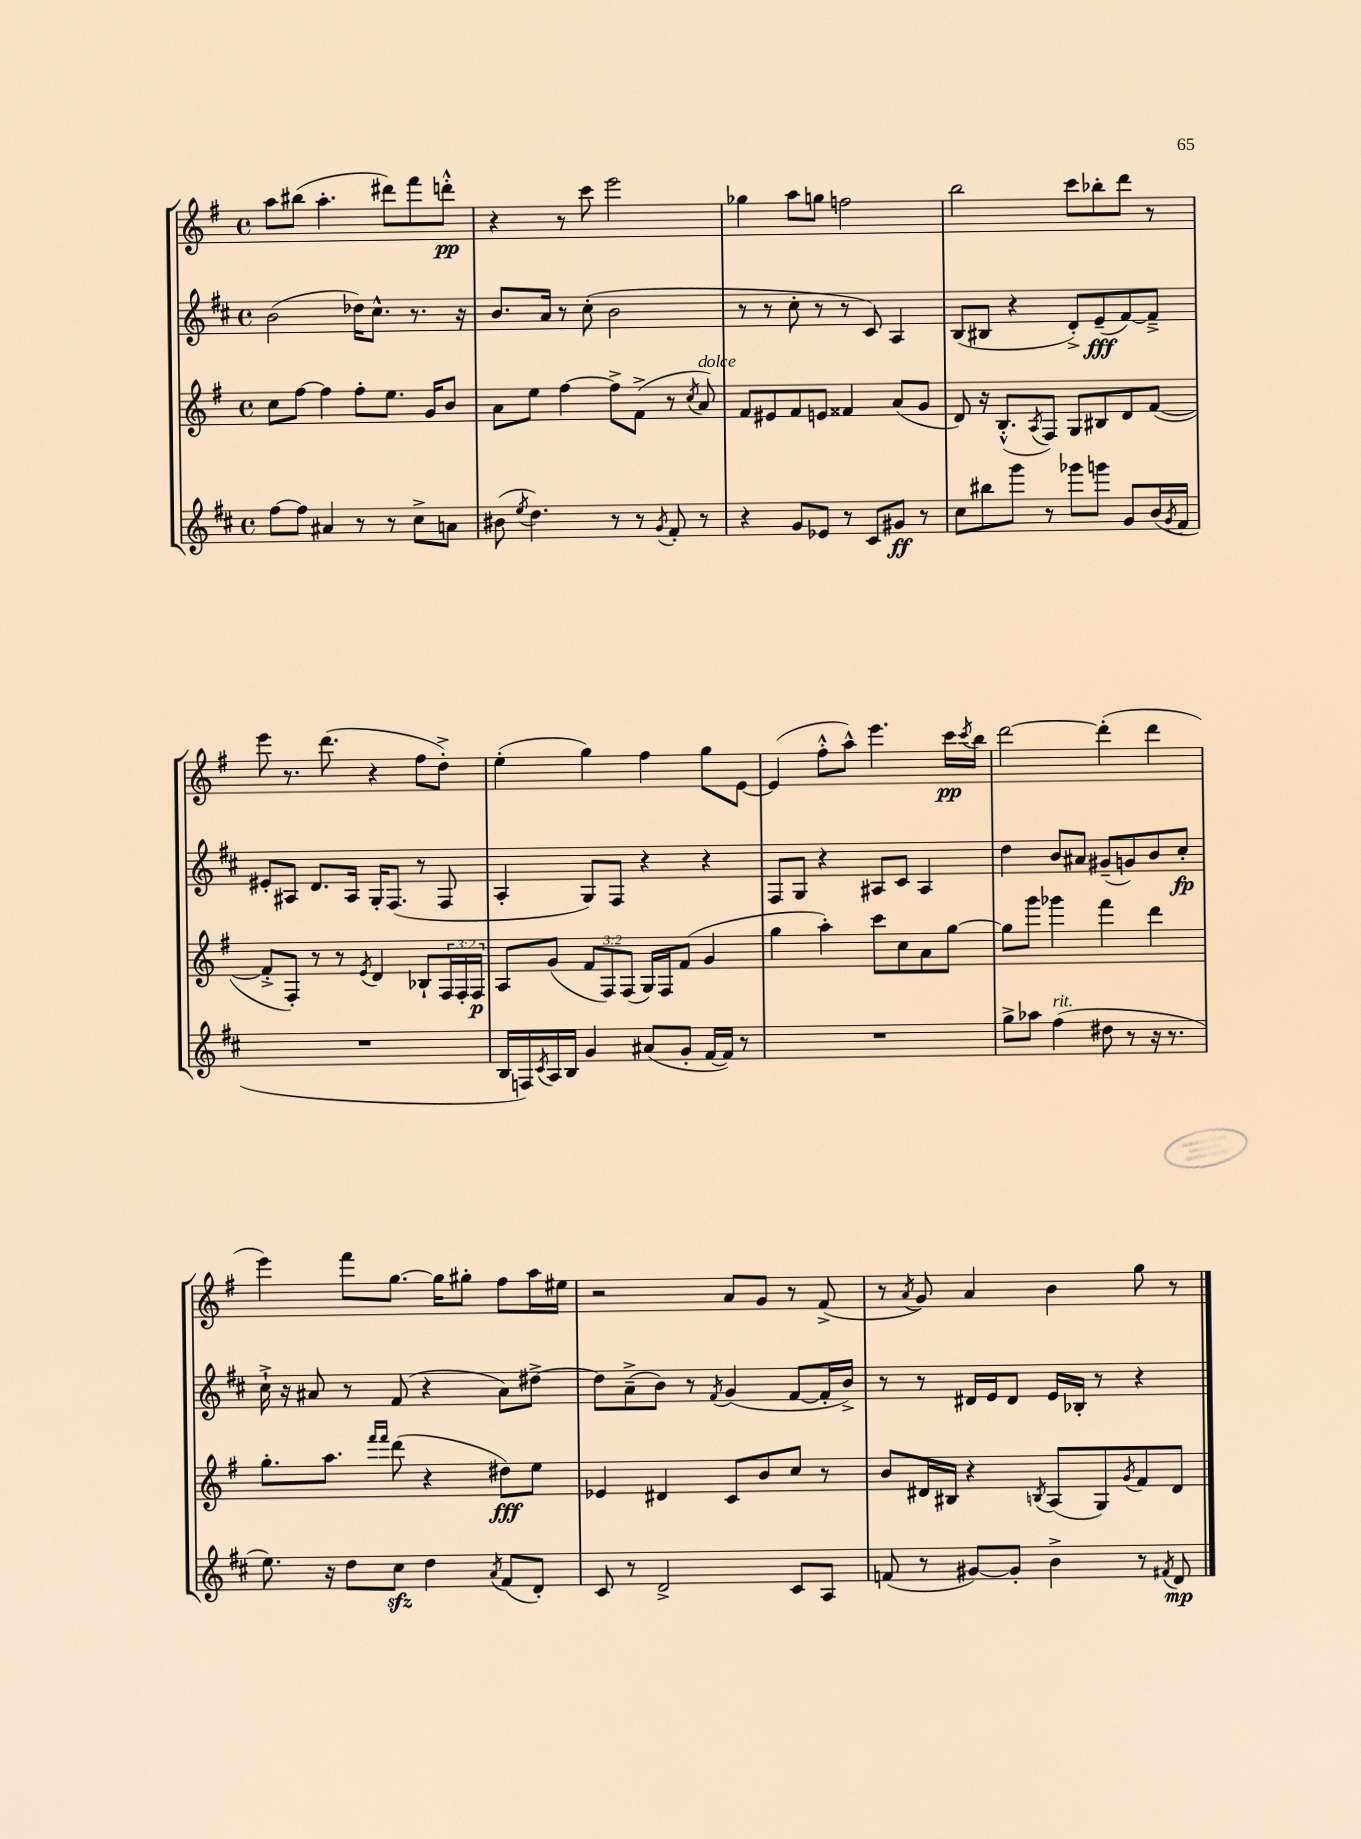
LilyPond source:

<<
\new StaffGroup <<
\new Staff = "s0" {
    \clef treble \key g \major \defaultTimeSignature \time 4/4
    a''8 bis''8( a''4.-. dis'''8) fis'''8 d'''8-.-^\pp |
    r4 r8 c'''8 e'''2 |
    ges''4 a''8 g''8 f''2 |
    b''2 c'''8 bes''8-. d'''8 r8 |
    e'''8 r8. d'''8.( r4 fis''8 d''8-.->) |
    e''4-.( g''4) fis''4 g''8 e'8~ |
    e'4( fis''8-.-^ a''8-^) e'''4. c'''16\pp \acciaccatura { c'''8 } b''16 |
    d'''2~ d'''4-.( d'''4 |
    e'''4) fis'''8 g''8.~ g''16 gis''8-. fis''8 a''16 eis''16 |
    r2 a'8 g'8 r8 fis'8->( |
    r8 \acciaccatura { a'8 } g'8) a'4 b'4 g''8 r8 \bar "|." |
}
\new Staff = "s1" {
    \clef treble \key d \major \defaultTimeSignature \time 4/4
    b'2( des''16) cis''8.-^ r8. r16 |
    b'8. a'16 r8 cis''8-.( b'2 |
    r8 r8 cis''8-. r8 r8 cis'8) a4 |
    b8( bis8 r4 d'8-.->) e'8--\fff( fis'8~) fis'8---> |
    eis'8-. ais8 d'8. ais16 g16-. fis8.( r8 fis8 |
    a4-. g8) fis8 r4 r4 |
    fis8 g8 r4 ais8 cis'8 ais4 |
    d''4 b'8 ais'8 gis'8--( g'8) b'8 cis''8-.\fp |
    cis''16-!-> r16 ais'8 r8 fis'8( r4 ais'8) dis''8~-> |
    dis''8 a'8--->( b'8) r8 \acciaccatura { fis'8 } g'4( fis'8~ fis'16-. b'16->) |
    r8 r8 dis'16 e'16 dis'8 e'16 bes16-. r8 r4 \bar "|." |
}
\new Staff = "s2" {
    \clef treble \key g \major \defaultTimeSignature \time 4/4 \override Staff.TupletNumber.text = #tuplet-number::calc-fraction-text
    c''8 fis''8~ fis''4 fis''8-. e''8. g'16 b'8 |
    a'8 e''8 fis''4~ fis''8-> fis'8->( r8 \acciaccatura { c''8 } a'8^\markup { \italic "dolce" }) |
    fis'8 eis'8 fis'8 e'8 fisis'4 a'8( g'8 |
    d'8) r16 b8.-.-^( \acciaccatura { a8 } fis8) g8 bis8 d'8 fis'8~( |
    fis'8-.-> fis8-.) r8 r8 \acciaccatura { e'8 } d'4 bes8-! \tuplet 3/2 { fis16 fis16-. fis16\p } |
    a8 g'8( \tuplet 3/2 { fis'8 fis8) fis8( } g16) fis16 fis'8( g'4 |
    g''4 a''4-.) c'''8 c''8 a'8 g''8~ |
    g''8 g'''8 ges'''4 fis'''4 d'''4 |
    g''8.-. a''8. \grace { fis'''16 fis'''16 } d'''8( r4 dis''8\fff) e''8 |
    ees'4 dis'4 c'8 b'8 c''8 r8 |
    b'8 dis'16 bis16 r4 \acciaccatura { b8 } a8( g8) \acciaccatura { g'8 } fis'8 dis'8 \bar "|." |
}
\new Staff = "s3" {
    \clef treble \key d \major \defaultTimeSignature \time 4/4
    fis''8~ fis''8 ais'4 r8 r8 cis''8-> a'8 |
    bis'8( \acciaccatura { e''8 } d''4.) r8 r8 \acciaccatura { g'8 } fis'8-. r8 |
    r4 g'8 ees'8 r8 cis'8 gis'8\ff r8 |
    cis''8 bis''8 g'''8 r8 ges'''8 g'''8 g'8 b'16( \acciaccatura { g'8 } fis'16 |
    R1 |
    b16 f16) \acciaccatura { cis'8 } a16 b16 g'4 ais'8( g'8-. fis'16~ fis'16) r8 |
    R1 |
    g''8-> aes''8 fis''4^\markup { \italic "rit." }( dis''8 r8 r16 r8. |
    e''8.) r16 d''8 cis''8\sfz d''4 \acciaccatura { a'8 } fis'8( d'8-.) |
    cis'8 r8 d'2-> cis'8 a8 |
    f'8( r8 gis'8~) gis'8-. b'4-> r8 \acciaccatura { fis'8 } d'8\mp \bar "|." |
}
>>
>>
\layout { \context { \Score \remove "Bar_number_engraver" } }
